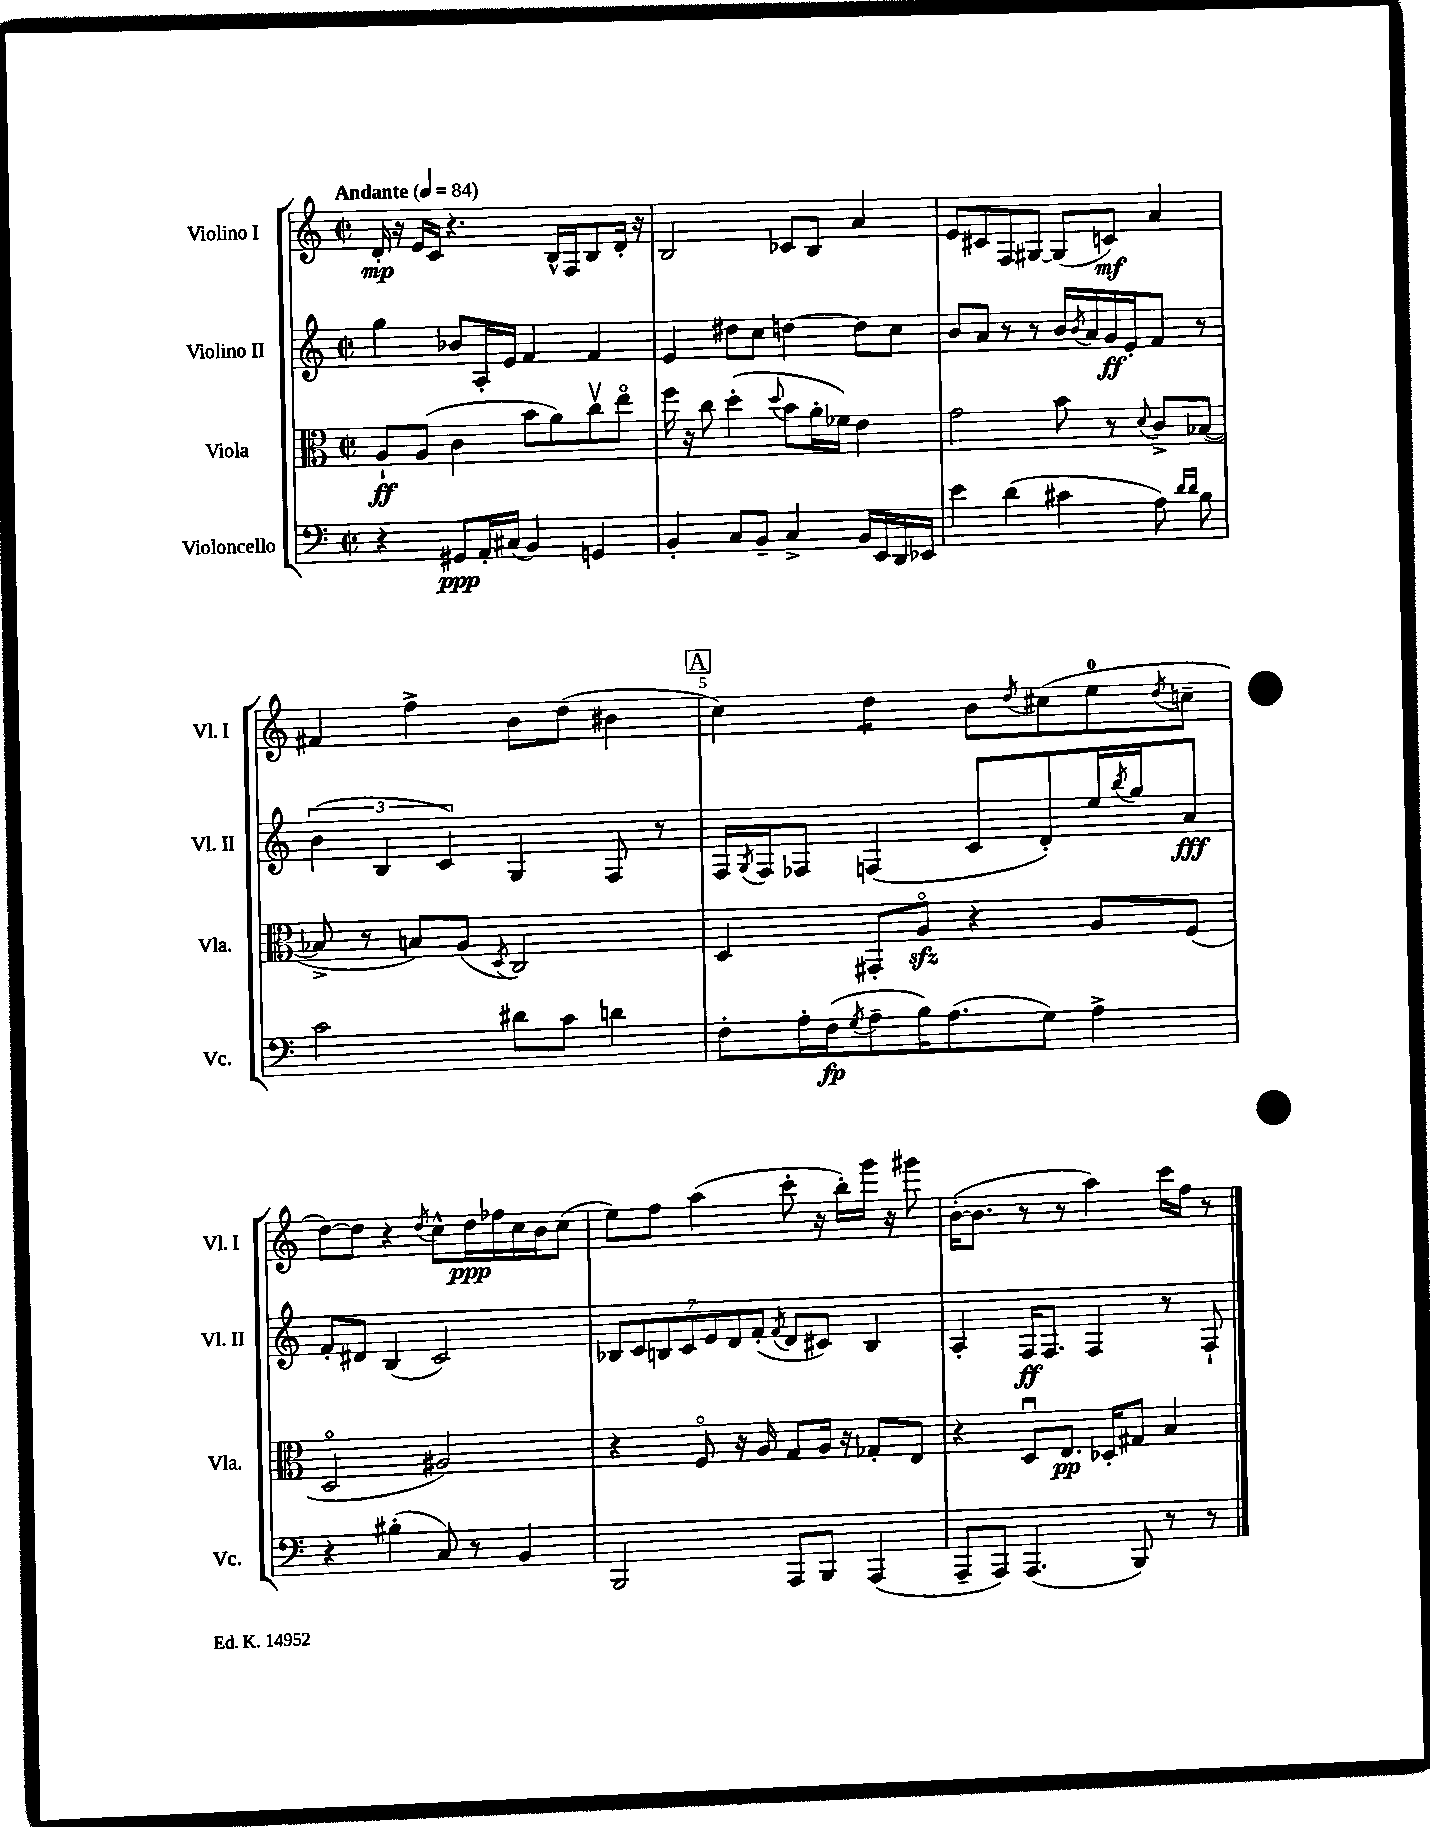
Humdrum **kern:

**kern	**dynam	**kern	**dynam	**kern	**dynam	**kern	**dynam
*part4	*part4	*part3	*part3	*part2	*part2	*part1	*part1
*staff4	*staff4	*staff3	*staff3	*staff2	*staff2	*staff1	*staff1
*I"Violoncello	*	*I"Viola	*	*I"Violino II	*	*I"Violino I	*
*I'Vc.	*	*I'Vla.	*	*I'Vl. II	*	*I'Vl. I	*
*clefF4	*	*clefC3	*	*clefG2	*	*clefG2	*
*k[]	*	*k[]	*	*k[]	*	*k[]	*
*M2/2	*	*M2/2	*	*M2/2	*	*M2/2	*
*met(c|)	*	*met(c|)	*	*met(c|)	*	*met(c|)	*
*MM84	*	*MM84	*	*MM84	*	*MM84	*
=1	=1	=1	=1	=1	=1	=1	=1
!	!	!	!	!	!	!LO:TX:a:B:t=Andante	!
4r	.	8A`/L	ff	4gg\	.	16d'/	mp
.	.	.	.	.	.	16r	.
.	.	(8A/J	.	.	.	16e/LL	.
.	.	.	.	.	.	16c/JJ	.
8GG#X/L	ppp	4c\	.	8b-X/L	.	4.r	.
16AA'/L	.	.	.	16A'/L	.	.	.
(16C#X/JJ	.	.	.	16e/JJ	.	.	.
4BB/)	.	8b\L	.	4f/	.	.	.
.	.	8a\)	.	.	.	16B^^/LL	.
.	.	.	.	.	.	16F/J	.
4GGn/	.	8ccv\	.	4f/	.	8B/	.
.	.	8ee\J	.	.	.	16d'/Jk	.
.	.	.	.	.	.	16r	.
=2	=2	=2	=2	=2	=2	=2	=2
4BB'/	.	16ff\	.	4e/	.	2B/	.
.	.	16r	.	.	.	.	.
.	.	8cc\	.	.	.	.	.
8C/L	.	(4dd'\	.	8dd#X\L	.	.	.
8BB~/J	.	.	.	8cc\J	.	.	.
.	.	8qqdd/	.	.	.	.	.
4C^/	.	8b\L	.	[4ddn\	.	8c-X/L	.
.	.	16a'\L	.	.	.	8B/J	.
.	.	16f-X\JJ)	.	.	.	.	.
16BB/LL	.	4e\	.	8dd\L]	.	4a/	.
16EE/	.	.	.	.	.	.	.
16DD/	.	.	.	8cc\J	.	.	.
16EE-X/JJ	.	.	.	.	.	.	.
=3	=3	=3	=3	=3	=3	=3	=3
4e\	.	2g\	.	8b/L	.	8e/L	.
.	.	.	.	8a/J	.	8c#X/	.
(4d\	.	.	.	8r	.	8F/	.
.	.	.	.	8r	.	[8G#X/J	.
4c#X\	.	8b\	.	16b/LL	.	(8G#/L]	.
.	.	.	.	8qb/	.	.	.
.	.	.	.	16a/	.	.	.
.	.	8r	.	16g/	ff	8cn/J)	mf
.	.	.	.	16e'/J	.	.	.
.	.	8qqd/	.	.	.	.	.
8A\)	.	8c^/L	.	8f/J	.	4a/	.
16qqd/LL	.	.	.	.	.	.	.
16qqd/JJ	.	.	.	.	.	.	.
8B\	.	([8B-X/J	.	8r	.	.	.
!!LO:LB:g=z
=4	=4	=4	=4	=4	=4	=4	=4
2c\	.	8B-X^/]	.	(6b\	.	4f#X/	.
.	.	8r	.	.	.	.	.
.	.	.	.	6B/	.	.	.
.	.	8Bn/L)	.	.	.	4ff^\	.
.	.	.	.	6c/)	.	.	.
.	.	(8A/J	.	.	.	.	.
.	.	8qD/	.	.	.	.	.
8d#X\L	.	2C/)	.	4G/	.	8b\L	.
8c\J	.	.	.	.	.	(8dd\J	.
4dn\	.	.	.	8F/	.	4b#X\	.
.	.	.	.	8r	.	.	.
!!LO:REH:place=s1:t=A
=5	=5	=5	=5	=5	=5	=5	=5
8F'\L	.	4D/	.	16F/LL	.	4cc\)	.
.	.	.	.	8qG/	.	.	.
.	.	.	.	16F/J	.	.	.
16A'\L	.	.	.	8F-X/J	.	.	.
(16F\J	fp	.	.	.	.	.	.
8qG/	.	.	.	.	.	.	.
*	*	*	*	*	*	*tremolo	*
8A~\	.	8GG#X'/L	.	(4Fn/	.	8dd\L	.
16B\K)	.	8Azz/J	.	.	.	8dd\J	.
*	*	*	*	*	*	*Xtremolo	*
(8.A\	.	.	.	.	.	.	.
.	.	4r	.	8c/L	.	8b\L	.
.	.	.	.	.	.	8qdd/	.
8G\J)	.	.	.	8d'/)	.	(8cc#X\	.
4A^\	.	8A/L	.	16ee/L	.	8ee\	.
.	.	.	.	8qbb/	.	.	.
.	.	.	.	16gg/J	.	.	.
.	.	.	.	.	.	8qdd/	.
.	.	(8F/J	.	8a/J	fff	8ccn~\J	.
!!LO:LB:g=z
=6	=6	=6	=6	=6	=6	=6	=6
4r	.	2D/	.	8f'/L	.	[8dd\L)	.
.	.	.	.	8d#X/J	.	8dd\J]	.
(4B#X'\	.	.	.	(4B/	.	4r	.
.	.	.	.	.	.	8qdd/	.
8C/)	.	2A#X/)	.	2c/)	.	8cc^^\L	.
8r	.	.	.	.	.	16dd\L	ppp
.	.	.	.	.	.	16ff-X\	.
4BB/	.	.	.	.	.	16cc\	.
.	.	.	.	.	.	16b\J	.
.	.	.	.	.	.	(8cc\J	.
=7	=7	=7	=7	=7	=7	=7	=7
2BBB/	.	4r	.	14B-X/L	.	8ee\L)	.
.	.	.	.	14c/	.	.	.
.	.	.	.	.	.	8ff\J	.
.	.	.	.	14Bn/	.	.	.
.	.	.	.	14c/	.	.	.
.	.	8F/	.	.	.	(4aa\	.
.	.	.	.	14e/	.	.	.
.	.	.	.	14d/	.	.	.
.	.	16r	.	.	.	.	.
.	.	.	.	(14f'/J	.	.	.
.	.	16A/	.	.	.	.	.
.	.	.	.	8qf/	.	.	.
8AAA/L	.	8G/L	.	8d/L	.	8ccc'\	.
8BBB/J	.	16A/Jk	.	8c#X/J)	.	16r	.
.	.	16r	.	.	.	16bb'\LL)	.
(4AAA/	.	8G-X'/L	.	4B/	.	16ggg\JJ	.
.	.	.	.	.	.	16r	.
.	.	8E/J	.	.	.	8ggg#X\	.
=8	=8	=8	=8	=8	=8	=8	=8
8AAA~/L	.	4r	.	4A'/	.	([16b'\KL	.
.	.	.	.	.	.	8.b\J]	.
8AAA/J)	.	.	.	.	.	.	.
(4.AAA/	.	8Du/L	.	16F/KL	ff	8r	.
.	.	.	.	8.F/J	.	.	.
.	.	8.E/J	pp	.	.	8r	.
.	.	.	.	4F/	.	4aa\)	.
.	.	16D-X'/KL	.	.	.	.	.
8BBB/)	.	8G#X/J	.	.	.	.	.
8r	.	4B/	.	8r	.	16ccc\LL	.
.	.	.	.	.	.	16ff\JJ	.
8r	.	.	.	8F`/	.	8r	.
==	==	==	==	==	==	==	==
*-	*-	*-	*-	*-	*-	*-	*-
